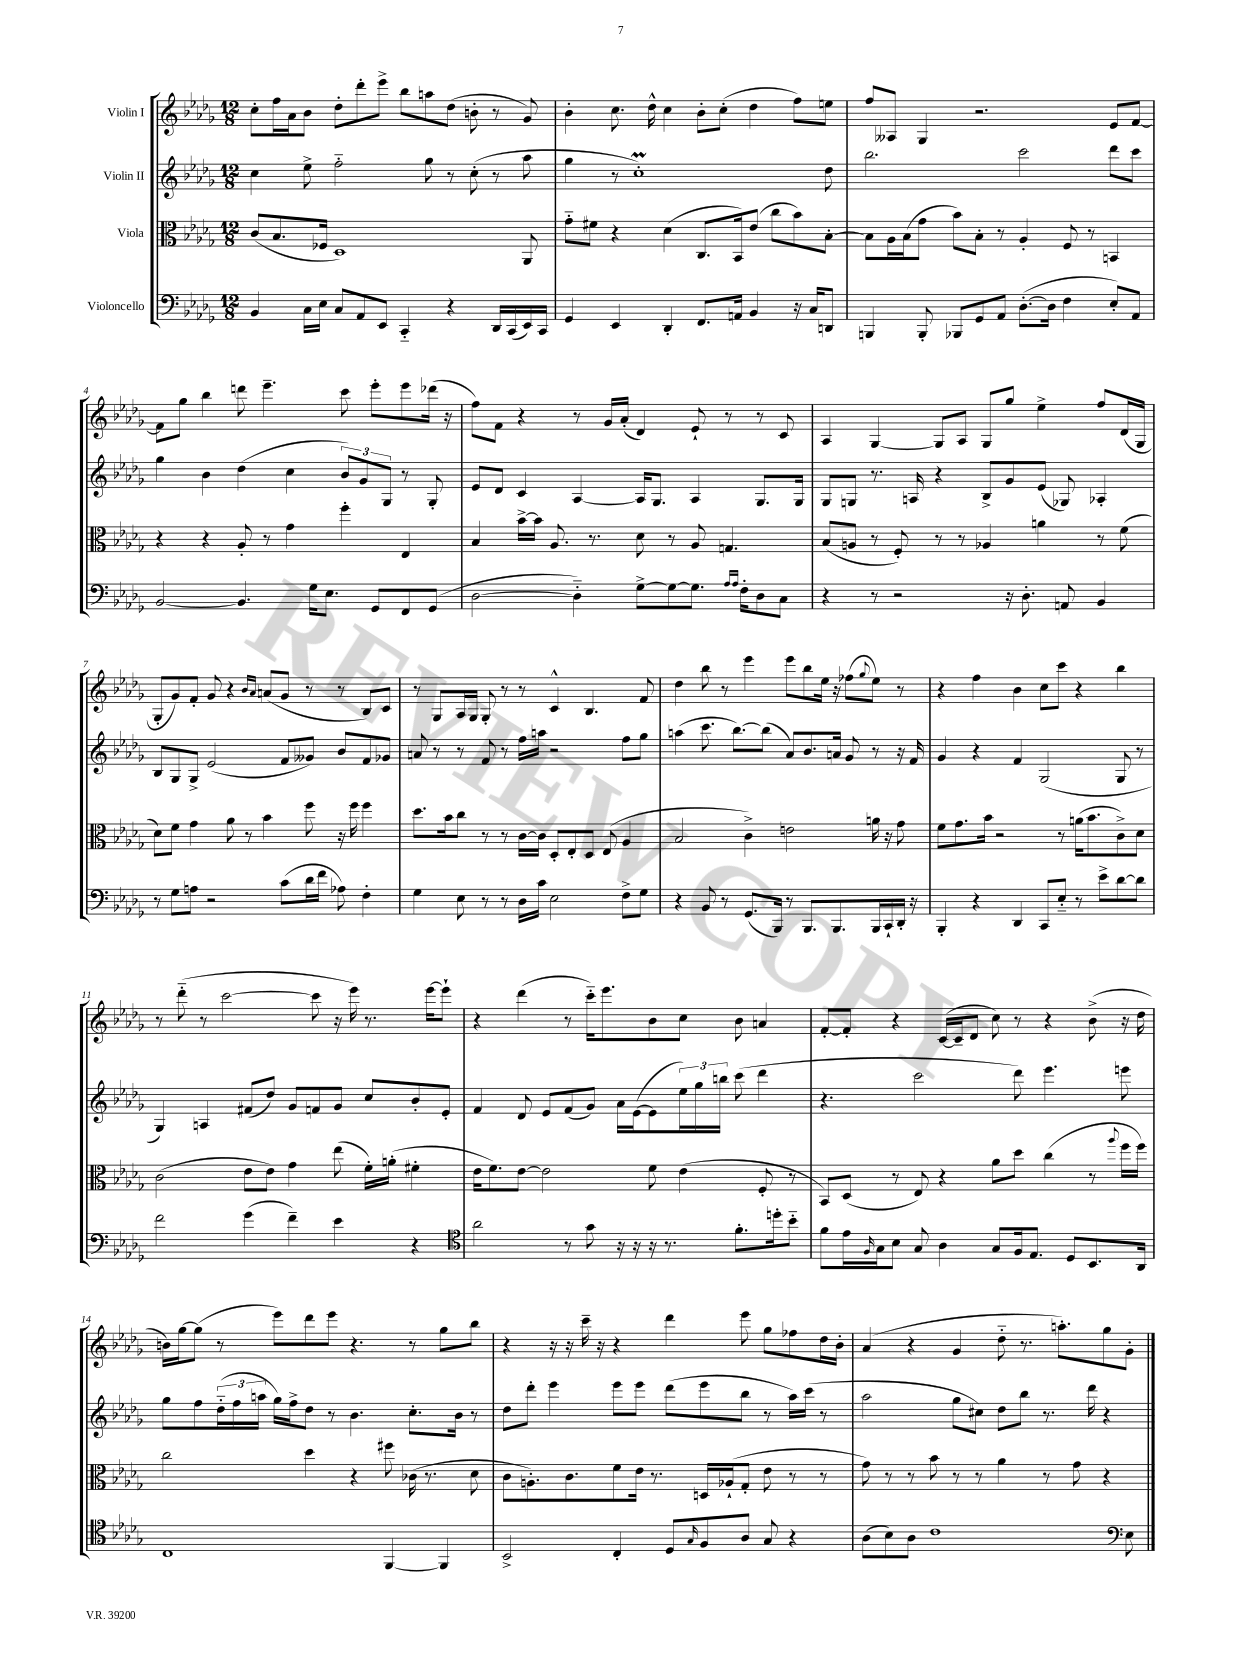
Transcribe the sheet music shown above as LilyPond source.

<<
\new StaffGroup <<
\new Staff = "s0" \with { instrumentName = "Violin I" } {
    \clef treble \key des \major \numericTimeSignature \time 12/8
    c''8-. f''16 aes'16 bes'8 des''8-. des'''8-. ees'''8-> bes''8 a''8 des''8( b'8-. r8 ges'8) |
    bes'4-. c''8. des''16-^ c''4 bes'8-. c''8-.( des''4 f''8) e''8 |
    f''8 aeses8 ges4 r2. ees'8 f'8~ |
    f'8 ges''8 bes''4 d'''8 ees'''4.-- c'''8 ees'''8-. ees'''8 des'''16( r16 |
    f''8) f'8 r4 r8 ges'16 aes'16-.( des'4) ees'8-! r8 r8 c'8 |
    aes4 ges4~ ges8 aes8 ges8 ges''8 ees''4-> f''8 des'16( ges16 |
    ges8-. ges'8) f'8-. ges'8 r4 \grace { bes'16 aes'16 } a'8( ges'8 r8 r8 bes8) c'8 |
    r8 ges8 aes16 ges16 ges8-. r8 r8 c'4-^ bes4. f'8 |
    des''4 bes''8 r8 ees'''4 ees'''8 bes''8 ees''16 r16 fes''8( \appoggiatura { ges''8 } ees''8) r8 |
    r4 f''4 bes'4 c''8 c'''8 r4 bes''4 |
    r8 des'''8-_( r8 c'''2~ c'''8 r16 ees'''16) r8. ees'''16~ ees'''8-! |
    r4 des'''4( r8 c'''16-_) ees'''8. bes'8 c''8 bes'8 a'4 |
    f'8~-. f'8-. r4 c'16~( c'16-- des'8 c''8) r8 r4 bes'8->( r16 des''16 |
    b'16) ges''16~ ges''8( r8 ees'''8) des'''8 ees'''8 r4. r8 ges''8 bes''8 |
    r4 r16 r16 c'''16-- r16 r4 des'''4 ees'''8 ges''8 fes''8 des''16 bes'16-. |
    aes'4( r4 ges'4 des''8-_ r8. a''8.-.) ges''8 ges'8-. \bar "|." |
}
\new Staff = "s1" \with { instrumentName = "Violin II" } {
    \clef treble \key des \major \numericTimeSignature \time 12/8
    c''4 ees''8-> f''2-_ ges''8 r8 c''8-.( r8 aes''8 |
    ges''4 r8 c''1-.\prall) des''8 |
    bes''2. c'''2 des'''8 c'''8 |
    ges''4 bes'4 des''4( c''4 \tuplet 3/2 { bes'8) ges'8 ges8 } r8 ges8-. |
    ees'8 des'8 c'4 aes4~ aes16 ges8. aes4 ges8. ges16 |
    ges8 g8 r8. a16 r4 bes8-> ges'8 ees'8( ges8) aes4-. |
    bes8 ges8 ges8-> ees'2( f'8 geses'8) bes'8 f'8 ges'8 |
    a'8 r8 r8 f'8 r8 f''16 a''16 r2 f''8 ges''8 |
    a''4( c'''8. bes''8.~) bes''8( aes'8) bes'8. a'16 ges'8 r8 r16 f'16 |
    ges'4 r4 f'4 ges2( ges8 r8 |
    ges4) a4 fis'8( des''8) ges'8 f'8 ges'8 c''8 bes'8-. ees'8-. |
    f'4 des'8 ees'8 f'8( ges'8) aes'16 ees'16~( ees'8 \tuplet 3/2 { ees''16) ges''16 b''16 } c'''8( des'''4 |
    r4. c'''2 des'''8) ees'''4. e'''8 |
    ges''8 f''8 \tuplet 3/2 { des''16-_( f''16 a''16 } ges''16) f''16-> des''8 r8 bes'4. c''8.-. bes'16 r8 |
    des''8 des'''8-. ees'''4 ees'''8 ees'''8 des'''8( ees'''8 bes''8 r8 aes''16) c'''16( r8 |
    aes''2 ges''8 cis''8) des''8 bes''8 r8. des'''16 r4 \bar "|." |
}
\new Staff = "s2" \with { instrumentName = "Viola" } {
    \clef alto \key des \major \numericTimeSignature \time 12/8
    c'8( bes8. fes16 des1) aes,8 |
    ges'8-_ fis'8 r4 des'4( c8. bes,16) ees'8( c''8 bes'8) bes8~-. |
    bes8 aes16 bes16( ges'8 bes'8) bes8-. r8 aes4-. f8 r8 b,4 |
    r4 r4 aes8-. r8 ges'4 f''4-. ees4 |
    bes4 bes'16~-> bes'16 aes8. r8. des'8 r8 aes8 g4. |
    bes8( a8 r8 f8-.) r8 r8 aes4 a'4 r8 f'8( |
    des'8) f'8 ges'4 aes'8 r8 bes'4 f''8 r16 f''16 f''4 |
    des''8. bes'16 c''8 r8 r8 c'16~ c'16 des8-. ees8-. des8 ees8( aes4 |
    bes2 c'4->) e'2 a'16 r16 ges'8 |
    f'8 ges'8. bes'16 r2 r8 a'16( bes'8. c'8->) des'8 |
    c'2( ees'8 ees'8) ges'4 ees''8( f'16-.) a'16-.( fis'4-. |
    ees'16 f'8.) ees'8~ ees'2 f'8 ees'4( f8-. r8 |
    bes,8) des8( r8 ees8) r4 aes'8 des''8 c''4( r8 \appoggiatura { aes''8 } f''16 f''16) |
    c''2 des''4 r4 fis''8 ces'16( r8. des'8 |
    c'8 a8.-.) c'8. f'8 ees'16 r8. d16 aes16-!( ges8-. ees'8 r8 r8 |
    ges'8) r8 r8 bes'8 r8 r8 aes'4 r8 ges'8 r4 \bar "|." |
}
\new Staff = "s3" \with { instrumentName = "Violoncello" } {
    \clef bass \key des \major \numericTimeSignature \time 12/8
    bes,4 c16 ees16 c8 aes,8 ees,8 c,4-_ r4 des,16 c,16( ees,16) c,16 |
    ges,4 ees,4 des,4-. f,8. a,16 bes,4 r16 c16 d,8 |
    b,,4 b,,8-. bes,,8 ges,8 aes,8 des8.~-.( des16 f4 ees8-.) aes,8 |
    bes,2~ bes,4. ges16 ees8. ges,8 f,8 ges,8( |
    des2~ des4-_) ges8~-> ges8~ ges8. \grace { aes16 aes16 } f16-. des8 c8 |
    r4 r8 r2 r16 des8.-. a,8 bes,4 |
    r8 ges8 a8 r2 c'8( des'16 f'16 aes8) f4-. |
    ges4 ees8 r8 r8 des16 c'16 ees2 f8-> ges8 |
    r4 bes,8 r8 ges,8.( bes,,16) r8 bes,,8. bes,,8. bes,,16 c,16-! des,16-. r16 |
    bes,,4-. r4 des,4 c,8 ees8-_ r8 ees'8-> des'8~ des'8 |
    f'2 ges'4( f'4--) ees'4 r4 |
    \clef tenor aes'2 r8 ges'8 r16 r16 r16 r8. f'8.-. d''16-. bes'8-_ |
    f'8 ees'16 \grace { f16 } ges16 bes8 ges8 aes4 ges8 f16 ees8. des8 bes,8. aes,16 |
    c1 f,4~ f,4 |
    bes,2-> c4-. des8 \grace { ges16 } f8 aes8 ges8 r4 |
    aes8( bes8) aes8 c'1 \clef bass ees8 \bar "|." |
}
>>
>>
